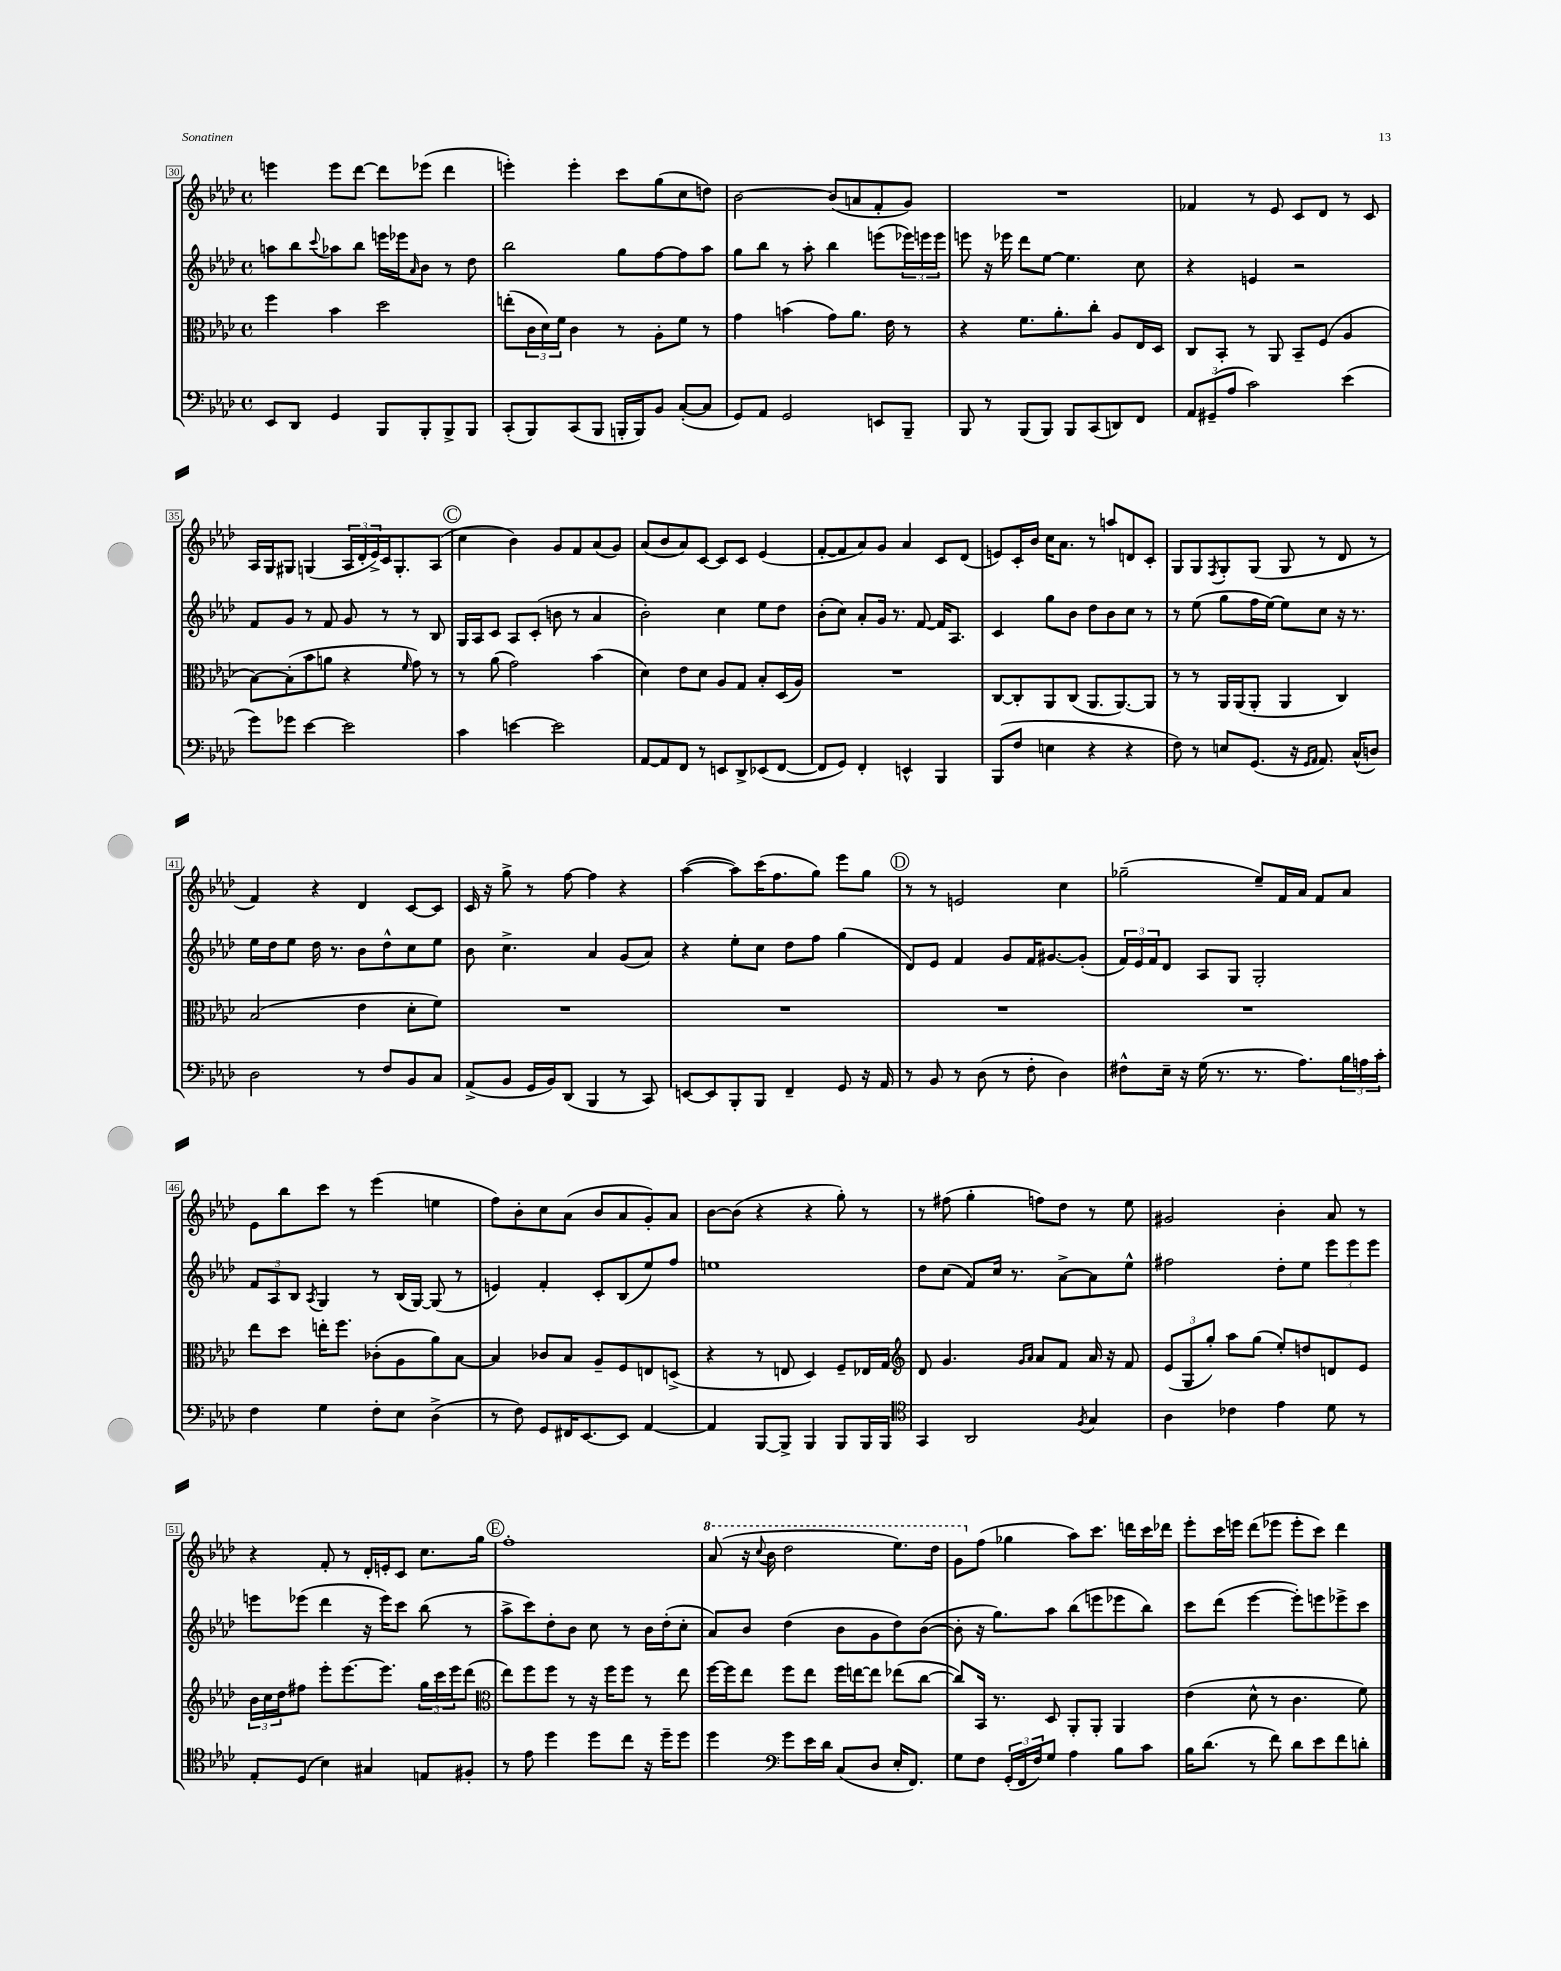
<<
\new StaffGroup <<
\new Staff = "s0" {
    \clef treble \key aes \major \defaultTimeSignature \time 4/4
    e'''4 e'''8 des'''8~ des'''8 ees'''8( des'''4 |
    e'''4-.) e'''4-. c'''8 g''8( c''8 d''8) |
    bes'2~ bes'8( a'8 f'8-. g'8) |
    R1 |
    fes'4 r8 ees'8 c'8 des'8 r8 c'8 |
    aes16 g16 gis8 g4( \tuplet 3/2 { aes16 des'16-. ees'16->) } c'16 g8.-. aes8( |
    \mark \markup { \circle "C" } c''4 bes'4) g'8 f'8 aes'8( g'8) |
    aes'8( bes'8 aes'8) c'8~ c'8 c'8 ees'4( |
    f'8~-. f'8 aes'8) g'8 aes'4 c'8 des'8( |
    e'8) c'16-. bes'16 c''16 aes'8. r8 a''8 d'8 c'8-. |
    g8 g8 \acciaccatura { f8 } g8-. g8( g8 r8 des'8 r8 |
    f'4) r4 des'4 c'8~ c'8 |
    c'16 r16 g''8-> r8 f''8~ f''4 r4 |
    aes''4~( aes''8) c'''16( f''8. g''8) ees'''8 g''8 |
    \mark \markup { \circle "D" } r8 r8 e'2 c''4 |
    ges''2--( ees''8--) f'16 aes'16 f'8 aes'8 |
    ees'8 bes''8 c'''8 r8 ees'''4( e''4 |
    f''8) bes'8-. c''8 aes'8( bes'8 aes'8 g'8-.) aes'8 |
    bes'8~ bes'8( r4 r4 g''8-.) r8 |
    r8 fis''8( g''4-. f''8) des''8 r8 ees''8 |
    gis'2 bes'4-. aes'8 r8 |
    r4 f'8-. r8 des'16-. e'16-. c'8 c''8. g''16 |
    \mark \markup { \circle "E" } f''1-. |
    \ottava #1 aes''8( r16 \appoggiatura { c'''8 } bes''16 des'''2 ees'''8.) des'''16 |
    g''8 \ottava #0 f''8( ges''4 aes''8) c'''8. d'''16 c'''16 des'''16 |
    ees'''8-. c'''16 e'''16 des'''8( ees'''8 ees'''8-. c'''8) des'''4 \bar "|." |
}
\new Staff = "s1" {
    \clef treble \key aes \major \defaultTimeSignature \time 4/4
    a''8 bes''8 \appoggiatura { c'''8 } aes''8 bes''8 e'''16 ees'''16 \grace { aes'16 } bes'8 r8 des''8 |
    bes''2 g''8 f''8~ f''8 aes''8 |
    g''8 bes''8 r8 aes''8-. bes''4 e'''8( \tuplet 3/2 { ees'''16) e'''16 e'''16 } |
    e'''8 r16 ees'''16 des'''8 ees''8~ ees''4. c''8 |
    r4 e'4 r2 |
    f'8 g'8 r8 f'8 g'8 r8 r8 bes8 |
    \mark \markup { \circle "C" } g16 aes16 c'8 aes8 c'8-.( b'8 r8 aes'4 |
    bes'2-.) c''4 ees''8 des''8 |
    bes'8-.( c''8) aes'8-. g'16 r8. f'8~ f'16 aes8. |
    c'4 g''8 bes'8 des''8 bes'8 c''8 r8 |
    r8 ees''8( g''8 f''16 ees''16~) ees''8 c''8 r16 r8. |
    ees''16 des''16 ees''8 des''16 r8. bes'8 des''8-^ c''8 ees''8 |
    bes'8 c''4.-> aes'4 g'8( aes'8) |
    r4 ees''8-. c''8 des''8 f''8 g''4( |
    \mark \markup { \circle "D" } des'8) ees'8 f'4 g'8 f'16 gis'8.~ gis'8-.( |
    \tuplet 3/2 { f'16) ees'16 f'16 } des'8 aes8 g8 g2-. |
    \tuplet 3/2 { f'8 aes8 bes8 } \acciaccatura { aes8 } g4 r8 bes16( g16~) g8( r8 |
    e'4) f'4-. c'8-. bes8( ees''8) f''8 |
    e''1 |
    des''8 c''8( f'8) c''16 r8. aes'8~-> aes'8 ees''8-^ |
    fis''2 des''8-. ees''8 \tuplet 3/2 { ees'''8 ees'''8 ees'''8 } |
    e'''8 ees'''8( des'''4 r16 ees'''16) c'''8 bes''8( r8 |
    \mark \markup { \circle "E" } aes''8-> c'''8) des''8-. bes'8 c''8 r8 bes'16 des''16-.( c''8-. |
    aes'8) bes'8 des''4( bes'8 g'8 des''8) bes'8~( |
    bes'8-. r16 g''8.) aes''8 bes''8( e'''8 ees'''8 bes''8) |
    c'''8 des'''8( ees'''4~ ees'''8-.) e'''8 ees'''8-> c'''8 \bar "|." |
}
\new Staff = "s2" {
    \clef alto \key aes \major \defaultTimeSignature \time 4/4
    f''4 bes'4 des''2 |
    e''8-.( \tuplet 3/2 { c'16 des'16) f'16 } c'4 r8 aes8-. f'8 r8 |
    g'4 b'4( g'8) aes'8. ees'16 r8 |
    r4 f'8. aes'8.-. c''8-. aes8 ees16 des16 |
    c8 bes,8-. r8 aes,8 bes,8-- f8( aes4 |
    bes8~) bes8-.( bes'8 a'8 r4 \grace { f'16 } g'8) r8 |
    \mark \markup { \circle "C" } r8 aes'8( g'2) bes'4( |
    des'4) ees'8 des'8 aes8 g8 bes8-. des16( aes16) |
    R1 |
    c8~ c8-. aes,8 c8( aes,8. aes,8.~) aes,8 |
    r8 r8 aes,16 aes,16( aes,8-. aes,4 c4) |
    bes2( ees'4 des'8-. f'8) |
    R1 |
    R1 |
    \mark \markup { \circle "D" } R1 |
    R1 |
    ees''8 des''8 e''16-. f''8. ces'8-.( aes8 aes'8) bes8~ |
    bes4 ces'8 bes8 aes8-- f8 e8 d8->( |
    r4 r8 e8 des4) f8-- ees16 g16 |
    \clef treble des'8 g'4. \grace { g'16 aes'16 } aes'8 f'8 aes'16 r16 f'8 |
    \tuplet 3/2 { ees'8( g8 g''8-.) } aes''8 g''8( ees''8-.) d''8 d'8 ees'8 |
    \tuplet 3/2 { bes'16 c''16 des''16 } fis''8 ees'''8-. ees'''8.~ ees'''8. \tuplet 3/2 { g''16 c'''16 ees'''16 } des'''8( |
    \mark \markup { \circle "E" } \clef alto ees''8) f''8 f''8 r8 r16 f''16 f''8 r8 ees''8 |
    f''16~ f''16 ees''8 f''8 ees''8 f''16 e''16~ e''8 ees''8( c''8~ |
    c''8) bes,16 r8. des8 aes,8-. aes,8-. aes,4 |
    ees'4( des'8-^ r8 c'4. f'8) \bar "|." |
}
\new Staff = "s3" {
    \clef bass \key aes \major \defaultTimeSignature \time 4/4
    ees,8 des,8 g,4 bes,,8 bes,,8-. bes,,8-> bes,,8 |
    c,8-.( bes,,8) c,8( bes,,8 b,,16-. b,,16) bes,8 c8~-.( c8 |
    g,8) aes,8 g,2 e,8 bes,,8-- |
    bes,,8 r8 bes,,8( bes,,8) bes,,8 c,8( d,8) f,8 |
    \tuplet 3/2 { aes,8 gis,8--( aes8 } c'2) ees'4( |
    g'8) ges'8 ees'4~ ees'2 |
    \mark \markup { \circle "C" } c'4 e'4~ e'2 |
    aes,8~ aes,8 f,8 r8 e,8 des,8-> ees,8( f,8~ |
    f,8 g,8) f,4-. e,4-^ bes,,4 |
    bes,,8( f8 e4 r4 r4 |
    f8) r8 e8 g,8.( r16 \grace { g,16 aes,16 } aes,8.) c16-^( d8) |
    des2 r8 f8 bes,8 c8 |
    aes,8->( bes,8 g,16 bes,16) des,8( bes,,4 r8 c,8) |
    e,8~ e,8 bes,,8-. bes,,8 f,4-- g,8 r16 aes,16 |
    \mark \markup { \circle "D" } r8 bes,8 r8 des8( r8 f8-. des4) |
    fis8-^ ees16-- r16 g16( r8. r8. aes8.) \tuplet 3/2 { bes16 a16 c'16-. } |
    f4 g4 f8-. ees8 des4->( |
    r8 f8) g,8 fis,16 ees,8.~ ees,8 aes,4~ |
    aes,4 bes,,8~ bes,,8-> bes,,4 bes,,8 bes,,16 bes,,16 |
    \clef tenor g,4 aes,2 \acciaccatura { f8 } g4 |
    aes4 ces'4 ees'4 des'8 r8 |
    ees8-. des8( bes4) gis4 e8 fis8-. |
    \mark \markup { \circle "E" } r8 ees'8 des''4 des''8 c''8 r16 des''16-- des''8 |
    des''4 \clef bass g'8 ees'16 des'16 c8( des8 ees16-. f,8.) |
    g8 f8 \tuplet 3/2 { g,16-.( f,16 f16) } g8 aes4 bes8 c'8 |
    bes16 des'8.( r8 f'8) des'8 ees'8 f'8 d'8-. \bar "|." |
}
>>
>>
\layout { \context { \Score currentBarNumber = #30 \override BarNumber.stencil = #(make-stencil-boxer 0.1 0.3 ly:text-interface::print) } }
